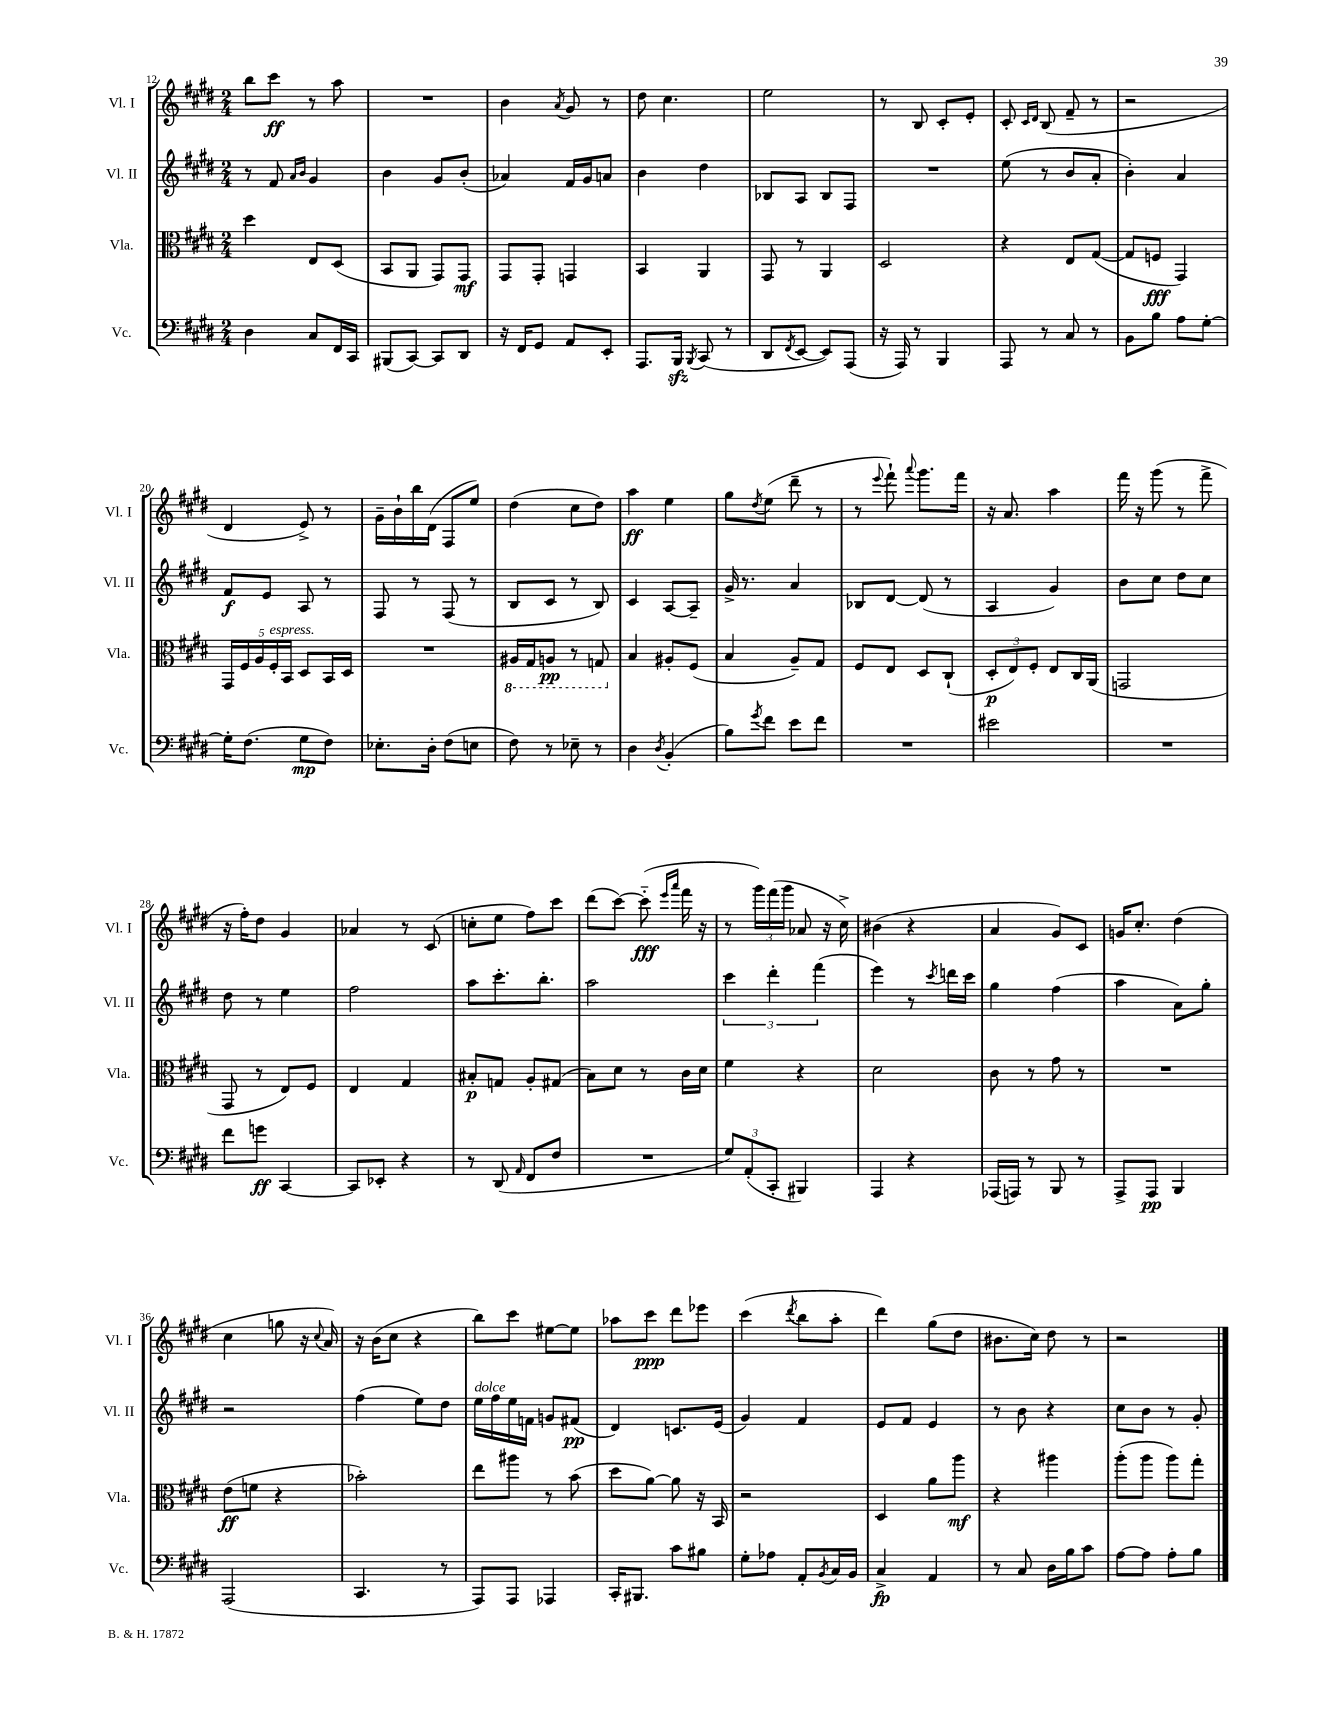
<<
\new StaffGroup <<
\new Staff = "s0" \with { instrumentName = "Vl. I" shortInstrumentName = "Vl. I" } {
    \clef treble \key e \major \numericTimeSignature \time 2/4
    b''8 cis'''8\ff r8 a''8 |
    R2 |
    b'4 \acciaccatura { a'8 } gis'8 r8 |
    dis''8 cis''4. |
    e''2 |
    r8 b8 cis'8-. e'8-. |
    cis'8-. \grace { cis'16 dis'16 } b8( fis'8-- r8 |
    r2 |
    dis'4 e'8->) r8 |
    gis'16-- b'16-! b''16 dis'16( fis8 e''8) |
    dis''4( cis''8 dis''8) |
    a''4\ff e''4 |
    gis''8 \acciaccatura { dis''8 } e''8( dis'''8-- r8 |
    r8 \appoggiatura { e'''8 } fis'''8-!) \appoggiatura { a'''8 } gis'''8. fis'''16 |
    r16 a'8. a''4 |
    fis'''16 r16 gis'''8( r8 fis'''8-> |
    r16 fis''16-.) dis''8 gis'4 |
    aes'4 r8 cis'8( |
    c''8-. e''8 fis''8) cis'''8 |
    dis'''8( cis'''8~) cis'''8-_\fff( \grace { e'''16 a'''16 } fis'''16 r16 |
    r8 \tuplet 3/2 { gis'''16) fis'''16( gis'''16 } aes'8 r16 cis''16->) |
    bis'4( r4 |
    a'4 gis'8) cis'8 |
    g'16 cis''8.-. dis''4( |
    cis''4 g''8 r16 \appoggiatura { cis''8 } a'16) |
    r16 b'16( cis''8 r4 |
    b''8) cis'''8 eis''8~ eis''8 |
    aes''8 cis'''8\ppp dis'''8 ees'''8 |
    cis'''4( \acciaccatura { dis'''8 } b''8 a''8-. |
    dis'''4) gis''8( dis''8 |
    bis'8. cis''16) dis''8 r8 |
    r2 \bar "|." |
}
\new Staff = "s1" \with { instrumentName = "Vl. II" shortInstrumentName = "Vl. II" } {
    \clef treble \key e \major \numericTimeSignature \time 2/4
    r8 fis'8 \grace { a'16 b'16 } gis'4 |
    b'4 gis'8 b'8-.( |
    aes'4) fis'16 gis'16 a'8 |
    b'4 dis''4 |
    bes8 a8 bes8 fis8 |
    R2 |
    e''8( r8 b'8 a'8-. |
    b'4-.) a'4 |
    fis'8\f e'8 a8 r8 |
    fis8 r8 fis8( r8 |
    b8 cis'8 r8 b8) |
    cis'4 a8~ a8-- |
    gis'16-> r8. a'4 |
    bes8 dis'8~ dis'8( r8 |
    a4 gis'4) |
    b'8 cis''8 dis''8 cis''8 |
    dis''8 r8 e''4 |
    fis''2 |
    a''8 cis'''8.-. b''8.-. |
    a''2 |
    \tuplet 3/2 { cis'''4 dis'''4-. fis'''4( } |
    e'''4) r8 \acciaccatura { cis'''8 } d'''16 cis'''16 |
    gis''4 fis''4( |
    a''4 a'8) gis''8-. |
    r2 |
    fis''4( e''8) dis''8 |
    e''16^\markup { \italic "dolce" } fis''16 e''16 f'16 g'8 fis'8\pp( |
    dis'4) c'8. e'16( |
    gis'4) fis'4 |
    e'8 fis'8 e'4 |
    r8 b'8 r4 |
    cis''8 b'8 r8 gis'8-. \bar "|." |
}
\new Staff = "s2" \with { instrumentName = "Vla." shortInstrumentName = "Vla." } {
    \clef alto \key e \major \numericTimeSignature \time 2/4
    dis''4 e8 dis8( |
    b,8 a,8 gis,8) gis,8\mf |
    gis,8 gis,8-. g,4 |
    b,4 a,4 |
    gis,8 r8 a,4 |
    dis2 |
    r4 e8 gis8~( |
    gis8 f8\fff gis,4) |
    \tuplet 5/4 { gis,16 fis16 a16 fis16-.^\markup { \italic "espress." } b,16 } dis8 b,16 dis16 |
    R2 |
    \ottava #-1 ais,16 gis,16 a,8\pp r8 g,8 \ottava #0 |
    b4 ais8-. fis8( |
    b4 a8--) gis8 |
    fis8 e8 dis8 cis8-!( |
    \tuplet 3/2 { dis8-.\p e8) fis8-. } e8 cis16 a,16( |
    g,2 |
    gis,8 r8 e8) fis8 |
    e4 gis4 |
    bis8-.\p g8 a8-. gis8( |
    b8) dis'8 r8 cis'16 dis'16 |
    fis'4 r4 |
    dis'2 |
    cis'8 r8 gis'8 r8 |
    R2 |
    e'8\ff( f'8 r4 |
    bes'2-.) |
    e''8 ais''8 r8 b'8( |
    dis''8 a'8~) a'8 r16 b,16 |
    r2 |
    dis4 a'8 a''8\mf |
    r4 ais''4 |
    a''8-.( a''8 a''8) gis''8-. \bar "|." |
}
\new Staff = "s3" \with { instrumentName = "Vc." shortInstrumentName = "Vc." } {
    \clef bass \key e \major \numericTimeSignature \time 2/4
    dis4 cis8 fis,16 cis,16 |
    bis,,8( cis,8~) cis,8 dis,8 |
    r16 fis,16 gis,8 a,8 e,8-. |
    a,,8. b,,16\sfz \acciaccatura { b,,8 } cis,8( r8 |
    dis,8 \acciaccatura { fis,8 } e,8~ e,8) a,,8( |
    r16 a,,16) r8 b,,4 |
    a,,8 r8 cis8 r8 |
    b,8 b8 a8 gis8~-. |
    gis16-. fis8.( gis8\mp fis8) |
    ees8.-. dis16-. fis8( e8 |
    fis8) r8 ees8-- r8 |
    dis4 \acciaccatura { dis8 } b,4-.( |
    b8) \acciaccatura { gis'8 } fis'8 e'8 fis'8 |
    R2 |
    eis'2 |
    R2 |
    fis'8 g'8\ff cis,4~ |
    cis,8 ees,8-. r4 |
    r8 dis,8( \grace { a,16 } fis,8 fis8 |
    R2 |
    \tuplet 3/2 { gis8) a,8-.( cis,8-. } bis,,4) |
    a,,4 r4 |
    aes,,16( a,,16) r8 b,,8 r8 |
    a,,8-> a,,8\pp b,,4 |
    a,,2( |
    cis,4. r8 |
    a,,8) a,,8 aes,,4 |
    cis,16-. bis,,8. cis'8 bis8 |
    gis8-. aes8 a,8-. \acciaccatura { b,8 } cis16 b,16 |
    cis4->\fp a,4 |
    r8 cis8 dis16 b16 cis'8 |
    a8~ a8 a8-. b8 \bar "|." |
}
>>
>>
\layout { \context { \Score currentBarNumber = #12 } }
